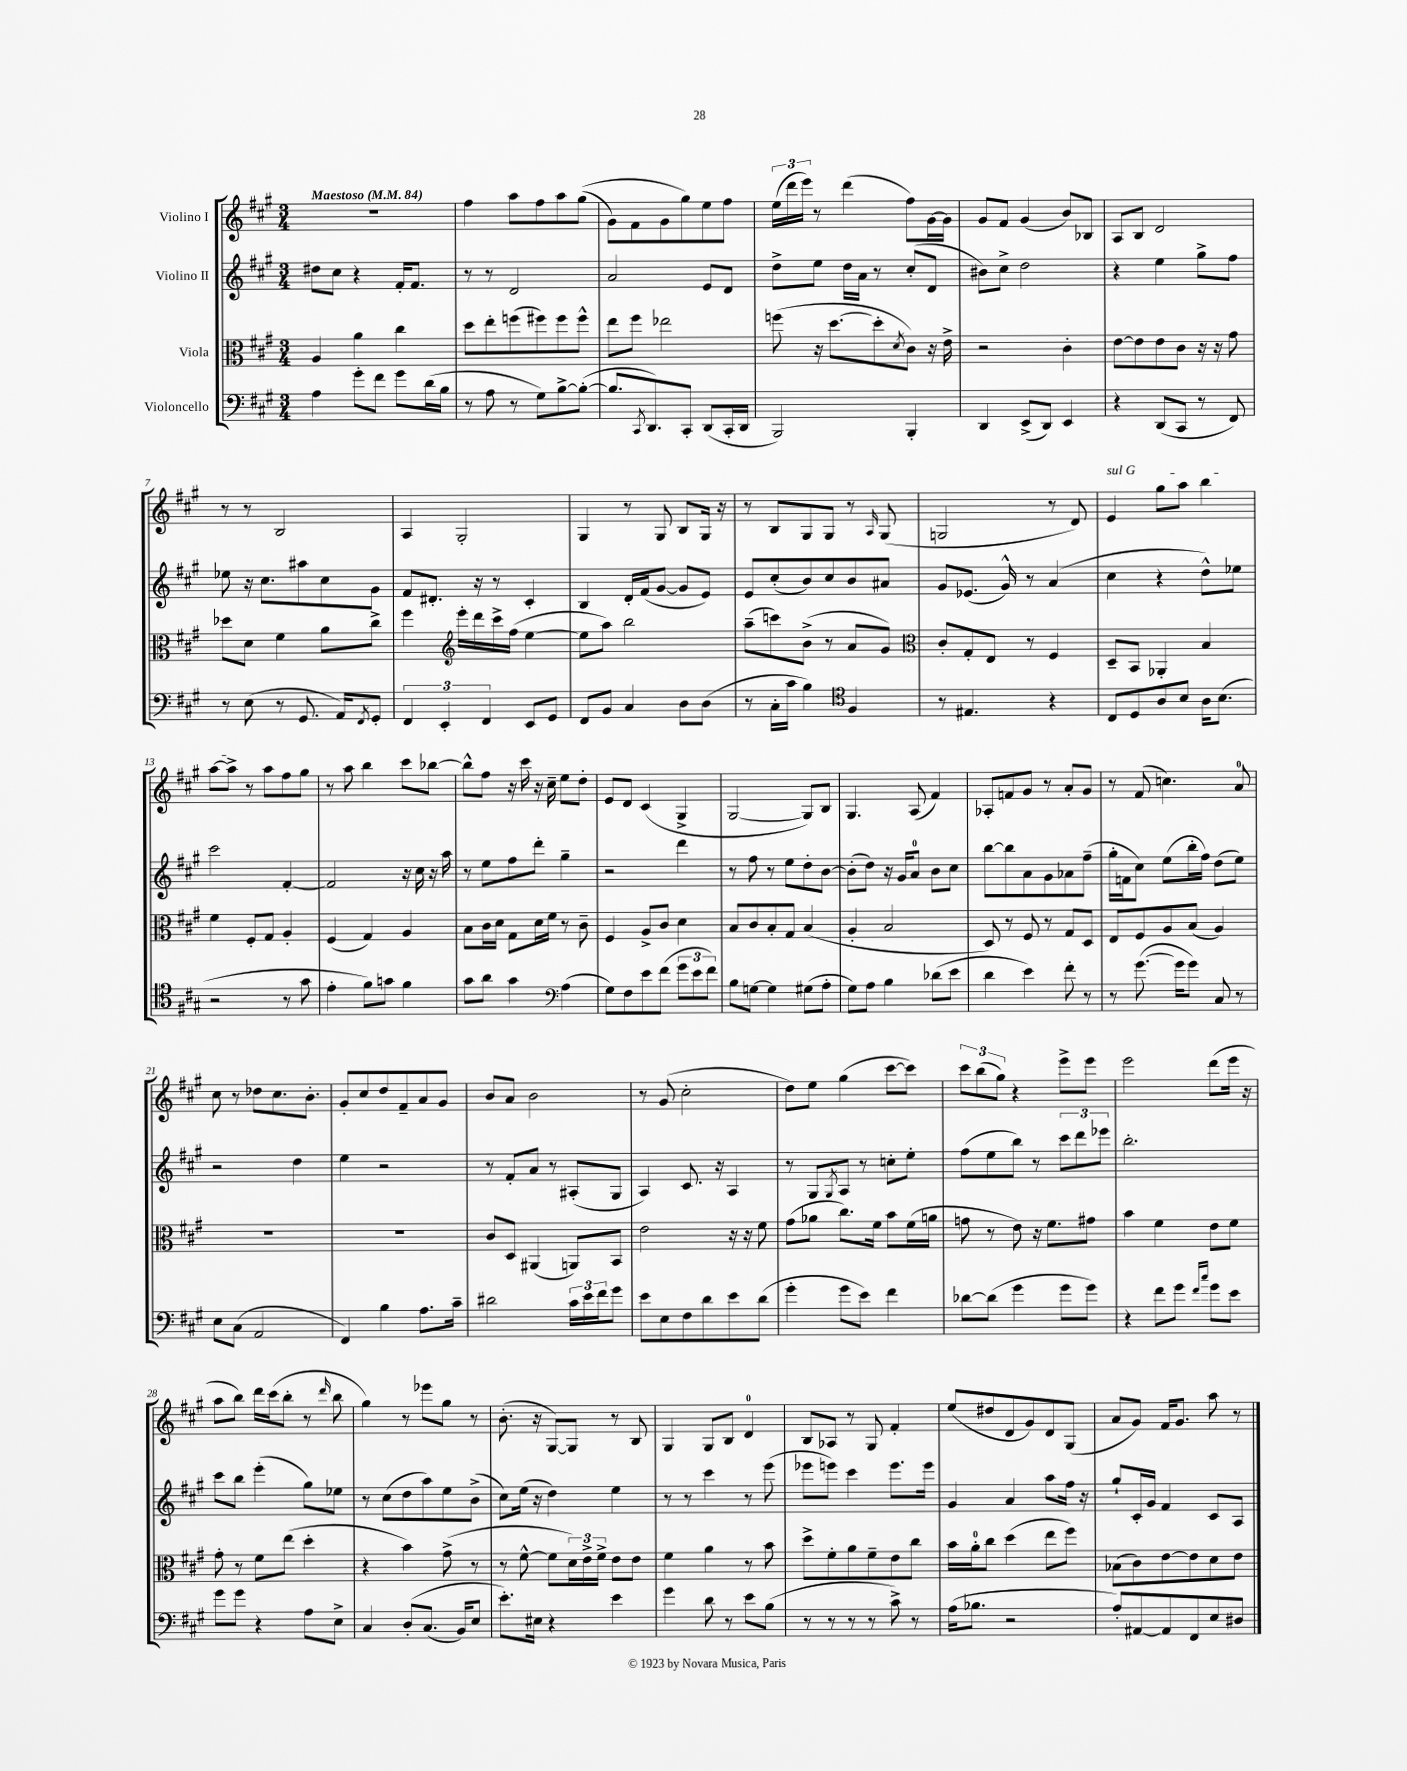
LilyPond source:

<<
\new StaffGroup <<
\new Staff = "s0" \with { instrumentName = "Violino I" } {
    \clef treble \key a \major \numericTimeSignature \time 3/4 \tempo "Maestoso" 4 = 84
    R2. |
    fis''4 a''8 fis''8 a''8 gis''8(\( |
    gis'8) fis'8 gis'8 gis''8\) e''8 fis''8 |
    \tuplet 3/2 { e''16( d'''16 e'''16) } r8 d'''4( fis''8) gis'16~ gis'16 |
    gis'8 fis'8 gis'4( b'8) bes8 |
    a8 b8 d'2 |
    r8 r8 b2 |
    a4 gis2-. |
    gis4 r8 gis8 b8 gis16 r16 |
    r8 b8 gis8 gis8 r8 \grace { a16 } gis8( |
    g2 r8 d'8) |
    \once \override TextSpanner.bound-details.left.text = \markup { \italic "sul G" } e'4\startTextSpan gis''8 a''8 b''4 |
    a''8~ a''8->\stopTextSpan r8 a''8 fis''8 gis''8 |
    r8 a''8 b''4 cis'''8 bes''8~ |
    bes''8-^ fis''8 r16 cis'''16 r16 cis''16-- e''8 d''8-. |
    e'8 d'8 cis'4( gis4-> |
    gis2~ gis8) b8 |
    gis4. a8( fis'4) |
    aes8-. f'8 gis'8 r8 a'8-. gis'8 |
    r8 fis'8( c''4.) a'8-0 |
    cis''8 r8 des''8 cis''8. b'8.-. |
    gis'8-. cis''8 d''8 fis'8-- a'8 gis'8 |
    b'8 a'8 b'2 |
    r8 gis'8( cis''2-. |
    d''8) e''8 gis''4( cis'''8~ cis'''8) |
    \tuplet 3/2 { cis'''8 b''8( gis''8) } r4 e'''8-> e'''8 |
    e'''2 d'''8( e'''16 r16 |
    a''8 b''8) d'''16 cis'''16( b''8-. r8 \grace { d'''16 } b''8 |
    gis''4) r8 ees'''8 gis''8 r8 |
    b'8.-.( r16 gis8~) gis8 r8 b8 |
    gis4 gis8 b8 d'4-0 |
    b8 aes8 r8 gis8 fis'4-. |
    e''8( dis''8 d'8 gis'8) d'8 gis8( |
    a'8 gis'8) fis'16 gis'8. a''8 r8 \bar "|." |
}
\new Staff = "s1" \with { instrumentName = "Violino II" } {
    \clef treble \key a \major \numericTimeSignature \time 3/4
    dis''8 cis''8 r4 fis'16-. fis'8. |
    r8 r8 d'2 |
    a'2 e'8 d'8 |
    d''8-> e''8 d''16 a'16 r8 cis''8-.( d'8 |
    bis'8) cis''8-> d''2 |
    r4 e''4 gis''8-> fis''8 |
    ees''8 r16 cis''8. ais''8 cis''8 gis'8 |
    fis'8 dis'8.-. r16 r8 cis'4-. |
    b4 d'16-. fis'16( gis'8~ gis'8 e'8) |
    e'8 cis''8-.( b'8) cis''8 b'8 ais'8 |
    gis'8 ees'8.( gis'16-^) r8 a'4( |
    cis''4 r4 d''8-^) ees''8 |
    cis'''2 fis'4~-. |
    fis'2 r16 cis''16 r16 a''16 |
    r8 e''8 fis''8 d'''8-. gis''4-- |
    r2 d'''4 |
    r8 fis''8 r8 e''8 d''8-. b'8~ |
    b'8-.( d''8) r16 gis'16 a'8-0 b'8 cis''8 |
    b''8~ b''8 a'8 gis'8 aes'8 fis''8--( |
    gis''16-. f'16 cis''8) e''8( b''16-. fis''16) d''8( e''8) |
    r2 d''4 |
    e''4 r2 |
    r8 fis'8-. a'8 r8 ais8-.( gis8 |
    a4) cis'8. r16 a4 |
    r8 gis8 \acciaccatura { gis8 } a8 r8 c''8-. e''8-. |
    fis''8( e''8 b''8) r8 \tuplet 3/2 { cis'''8 d'''8 ees'''8 } |
    b''2.-. |
    cis'''8 b''8 e'''4-.( gis''8) ees''8 |
    r8 cis''8( d''8 a''8) e''8 b'8->( |
    cis''8) e''16( r16 d''4) e''4 |
    r8 r8 cis'''4 r8 e'''8( |
    ees'''8 e'''8) cis'''4 e'''8. e'''16 |
    gis'4 a'4 a''8 fis''16 r16 |
    gis''8-! cis'16-. gis'16 fis'4 cis'8 a8 \bar "|." |
}
\new Staff = "s2" \with { instrumentName = "Viola" } {
    \clef alto \key a \major \numericTimeSignature \time 3/4
    a4 a'4 cis''4 |
    d''8 e''8-. f''8( fis''8) fis''8 fis''8-^ |
    e''8 fis''8 ees''2 |
    f''8( r16 d''8.~ d''8-. \acciaccatura { d'8 } cis'8) r16 e'16-> |
    r2 cis'4-. |
    e'8~ e'8 e'8 cis'8 r16 r16 gis'8 |
    des''8 d'8 fis'4 a'8 cis''8-> |
    fis''4 \clef treble e'''16-. d'''16 cis'''16-> fis''16( e''4~ |
    e''8 a''8) b''2 |
    a''8--( c'''8) b'8->( r8 a'8 gis'8) |
    \clef alto cis'8-. gis8-. e8 r8 fis4 |
    d8-- b,8 aes,4-. b4 |
    fis'4 fis8-. gis8 a4-. |
    fis4( gis4) a4 |
    b8 cis'16 d'16 gis8 d'16 fis'16 r8 cis'8-- |
    fis4 a8-> cis'8 d'4 |
    b8 cis'8 b8-. gis8 b4( |
    a4-. b2 |
    d8) r8 fis8 r8 gis8 d8 |
    e8 fis8 a8 b8( a4) |
    R2. |
    R2. |
    cis'8 d8 ais,4( a,8) b,8 |
    e'2 r16 r16 fis'8 |
    gis'8( aes'8 cis''8.) fis'16 b'8 fis'16( a'16 |
    g'8 r8 e'8) r16 fis'8. gis'8 |
    b'4 fis'4 e'8 fis'8 |
    gis'8-. r8 fis'8 e''8( d''4-. |
    r4 b'4) gis'8->( r8 |
    r8 fis'8~-^ fis'8 \tuplet 3/2 { d'16) e'16-> fis'16-> } e'8 e'8 |
    fis'4 a'4 r8 b'8 |
    d''8-> fis'8-. a'8 fis'8-- e'8 cis''8 |
    b'16 a'16-0-. cis''8 d''4( e''8 fis''8) |
    bes8( cis'8) e'8~ e'8 d'8 e'8 \bar "|." |
}
\new Staff = "s3" \with { instrumentName = "Violoncello" } {
    \clef bass \key a \major \numericTimeSignature \time 3/4
    a4 gis'8-. fis'8 gis'8 d'16( b16 |
    r8 a8 r8 gis8) b8~-> b8~-.( |
    b8. \acciaccatura { cis,8 } d,8.) cis,8-. d,8( cis,16-. d,16 |
    b,,2) b,,4-. |
    d,4 e,8->( d,8) e,4 |
    r4 d,8( cis,8 r8 fis,8) |
    r8 e8( r8 gis,8. a,16) \acciaccatura { fis,8 } gis,8-. |
    \tuplet 3/2 { fis,4 e,4-. fis,4 } e,8 gis,8 |
    fis,8 b,8 cis4 d8 d8( |
    r8 cis16-. cis'16 b4) \clef tenor fis4 |
    r8 eis4. r4 |
    cis8 d8 a8 b8 a16 b8.( |
    r2 r8 gis'8 |
    e'4-. fis'8) g'8 fis'4 |
    gis'8 a'8 gis'4 \clef bass a4( |
    gis8) fis8 e'8 fis'8( \tuplet 3/2 { gis'8 e'8 fis'8) } |
    b8 g8~ g4 gis8( a8-. |
    gis8) a8 b4 des'8( e'8 |
    d'4 e'4) fis'8-. r8 |
    r8 gis'8.~( gis'16 gis'8) cis8 r8 |
    e8 cis8( a,2 |
    fis,4) b4 a8. cis'16-- |
    dis'2 \tuplet 3/2 { cis'16 e'16 fis'16 } gis'8 |
    e'8 e8 fis8 d'8 e'8 d'8( |
    gis'4-. gis'8 e'8) fis'4 |
    des'8~ des'8( gis'4 gis'8 gis'8) |
    r4 fis'8 gis'8 \grace { fis'16 cis''16 } gis'8 e'8 |
    gis'8 gis'8 r4 a8 e8-> |
    cis4 d8-.\( cis8.( b,16) e8 |
    e'8.-.\) eis16 r4 e'4 |
    gis'4 d'8 r8 e'8 b8( |
    r8 r8 r8 r8 cis'8->) r8 |
    a16( bes8. r2 |
    a8-.) ais,8~ ais,8 fis,8 e8 dis8 \bar "|." |
}
>>
>>
